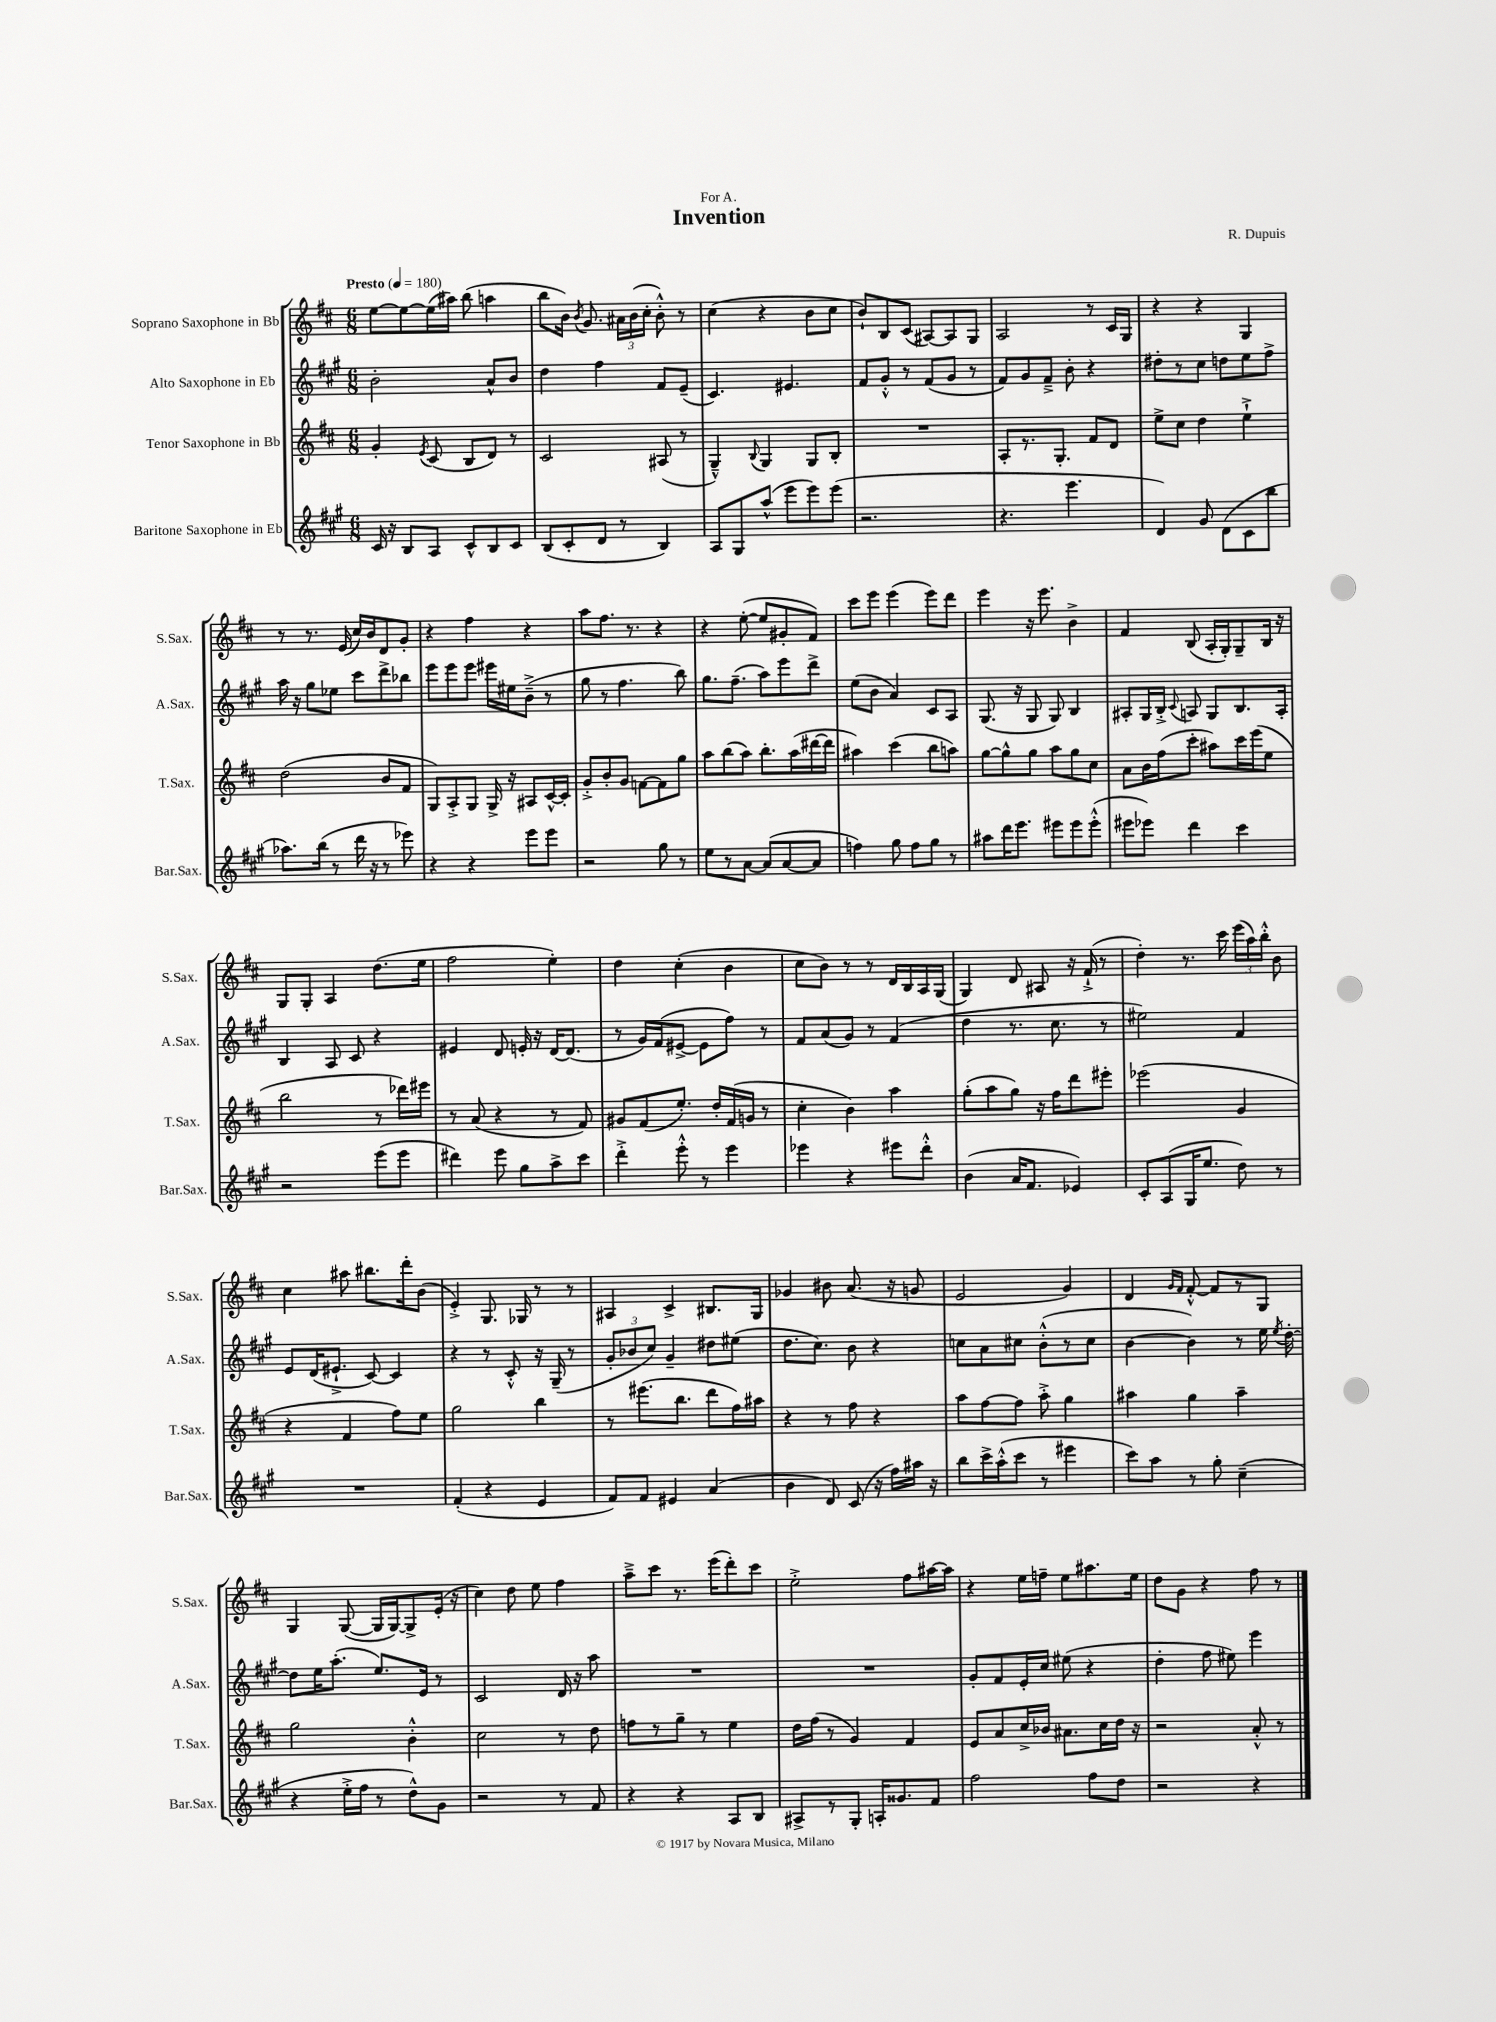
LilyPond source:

\header { title = "Invention" composer = "R. Dupuis" dedication = "For A." }
<<
\new StaffGroup <<
\new Staff = "s0" \with { instrumentName = "Soprano Saxophone in Bb" shortInstrumentName = "S.Sax." } {
    \clef treble \key d \major \numericTimeSignature \time 6/8 \tempo "Presto" 4 = 180
    \autoBeamOff e''8[~ e''8~ e''16( ais''16]) b''8( a''4 |
    b''8[ b'16]) \acciaccatura { b'8 } g'8. \tuplet 3/2 { ais'16[ b'16( cis''16]-. } b'8-.-^) r8 |
    cis''4( r4 b'8[ cis''8] |
    b'8[-!) b8 cis'8]( ais8[~) ais8 g8] |
    a2 r8 cis'16[ g16] |
    r4 r4 g4 |
    r8 r8. e'16( cis''16[) b'16 d'8 g'8]-. |
    r4 fis''4 r4 |
    a''8[ fis''8.] r8. r4 |
    r4 e''8~-.( e''8[ gis'8-. fis'8]) |
    cis'''8[ e'''8] e'''4( e'''8[) d'''8] |
    e'''4 r16 e'''8. b'4-> |
    fis'4 b8( a16[-. g16-.) g8-- b16] r16 |
    g8[ g8]-. a4 d''8.[( e''16] |
    fis''2 e''4-.) |
    d''4 cis''4-.( b'4 |
    cis''8[ b'8]) r8 r8 d'16[ b16 a16 g16]( |
    g4) d'8 ais8 r16 fis'16-!->( r8 |
    d''4-.) r8. cis'''16 \tuplet 3/2 { e'''16[( a''16) b''16]-.-^ } b'8 |
    cis''4 ais''8 bis''8.[ d'''16-. b'8]( |
    e'4-.->) g8. ges16 r8 r8 |
    ais4 cis'4-> bis8.[ g16] |
    ges'4 bis'8 a'8.( r16 g'8 |
    e'2 g'4) |
    d'4 \grace { g'16[ fis'16] } fis'8~-.-^ fis'8[ r8 g8] |
    g4 g8~( g16[ g16~) g8-> e'16]-.( r16 |
    cis''4) d''8 e''8 fis''4 |
    a''8[---> cis'''8] r8. e'''16[( d'''8-.) cis'''8] |
    e''2-.-> fis''8[ ais''16~ ais''16] |
    r4 e''16[ f''16]-- e''8[ ais''8. e''16] |
    d''8[ g'8] r4 fis''8 r8 \bar "|." |
}
\new Staff = "s1" \with { instrumentName = "Alto Saxophone in Eb" shortInstrumentName = "A.Sax." } {
    \clef treble \key a \major \numericTimeSignature \time 6/8
    \autoBeamOff b'2-. a'8[-^ b'8] |
    d''4 fis''4 fis'8[ e'8]--( |
    cis'4.) eis'4. |
    fis'8[ gis'8]-.-^ r8 fis'8[( gis'8] r8 |
    fis'8[) gis'8 fis'8]---> b'8-. r4 |
    dis''8[-. r8 cis''8] d''8[ e''8 fis''8]-> |
    a''16 r16 gis''8[ ees''8] cis'''8[ d'''8-> bes''8] |
    e'''8[ e'''8 e'''8] eis'''16[ eis''16 b'8]--->( r8 |
    gis''8 r8 fis''4. b''8) |
    gis''8.[ fis''8.]--( a''8[) e'''8 d'''8]-> |
    e''8[( b'8] a'4) cis'8[ a8] |
    gis8.( r16 gis8 gis8) b4 |
    ais8[-. gis16 b16]-.-> \appoggiatura { cis'8 } a8 gis8[ b8. a16]-. |
    b4 a8 cis'8 r4 |
    eis'4 d'8 e'16-. r16 d'16[~ d'8.]( |
    r8 gis'16[) fis'16( eis'8]~-> eis'8[ fis''8]) r8 |
    fis'8[ a'8( gis'8]) r8 fis'4( |
    d''4 r8. cis''8. r8 |
    eis''2) fis'4 |
    e'8[ d'16( eis'8.]-!-> cis'8~) cis'4 |
    r4 r8 cis'8-.-^ r16 gis16--( r8 |
    \tuplet 3/2 { gis'8[-. bes'8 cis''8]) } gis'4-- dis''8[ eis''8]( |
    d''8.[ cis''8.]) b'8 r4 |
    c''8[ a'8 cis''8] b'8[-.-^( r8 cis''8] |
    b'4~ b'4) r8 e''16 \acciaccatura { e''8 } d''16~-. |
    d''8[ e''16 a''8.]-.( e''8.[) e'16] r8 |
    cis'2 d'16 r16 a''8 |
    R2. |
    R2. |
    gis'8[-. fis'8 e'16-. cis''16] eis''8( r4 |
    d''4-. fis''8 eis''8) e'''4 \bar "|." |
}
\new Staff = "s2" \with { instrumentName = "Tenor Saxophone in Bb" shortInstrumentName = "T.Sax." } {
    \clef treble \key d \major \numericTimeSignature \time 6/8
    \autoBeamOff g'4-. \acciaccatura { e'8 } cis'8( b8[ d'8]) r8 |
    cis'2 ais8( r8 |
    g4---^) \appoggiatura { b8 } g4 g8[ b8]-. |
    R2. |
    a8[-. r8. g8.]-. fis'8[ d'8] |
    e''8[-> cis''8] d''4 e''4-!-> |
    d''2( b'8[ fis'8] |
    g8[) a8-.-> g8] g16-> r16 ais8[ cis'16~-^ cis'16]-. |
    g'8[-.-> b'8-. g'8] f'8[~ f'8 g''8] |
    a''8[ b''8( a''8]) b''8.[-. a''16( dis'''16~ dis'''16] |
    ais''4) cis'''4( b''8[ a''8]) |
    g''8[~ g''8-^ g''8] a''8[ g''8 cis''8] |
    a'8[ b'16 fis''16( cis'''8]-. ais''8[) cis'''16 e'''16( e''8] |
    b''2 r8 des'''16[) eis'''16] |
    r8 a'8( r4 r8 fis'8) |
    gis'8[ fis'8( e''8.]-.) d''16[-. fis'16( g'16] r8 |
    cis''4-. b'4) a''4 |
    g''8[-.( a''8 g''8]) r16 fis''16[ d'''8 eis'''8]-. |
    ees'''2( g'4 |
    r4 fis'4 fis''8[) e''8] |
    g''2 b''4 |
    r8 eis'''8.[( b''8.] d'''8[ fis''16) ais''16] |
    r4 r8 fis''8 r4 |
    a''8[ fis''8~ fis''8] a''8-.-> g''4 |
    ais''4 g''4 ais''4-- |
    g''2 b'4-.-^ |
    cis''2 r8 d''8 |
    f''8[ r8 g''8]-- r8 e''4 |
    d''16[ fis''16]( r8 g'4) fis'4 |
    e'8[ a'8 cis''16-> bes'16] ais'8.[ cis''16 d''16] r16 |
    r2 a'8-.-^ r8 \bar "|." |
}
\new Staff = "s3" \with { instrumentName = "Baritone Saxophone in Eb" shortInstrumentName = "Bar.Sax." } {
    \clef treble \key a \major \numericTimeSignature \time 6/8
    \autoBeamOff cis'16 r16 b8[ a8] cis'8[-^ b8 cis'8] |
    b8[( cis'8-. d'8] r8 b4) |
    a8[ gis8 a''8]-^( e'''8[ e'''8) e'''8]( |
    r2. |
    r4. e'''4. |
    d'4) gis'8 d'8[( cis'8 b''8] |
    aes''8.[) b''16]( r8 d'''16 r16 r8 ees'''8) |
    r4 r4 e'''8[ e'''8] |
    r2 gis''8 r8 |
    e''8[ r8 a'8]~ a'8[( a'8~ a'8] |
    f''4) gis''8 f''8[ gis''8] r8 |
    ais''8[ d'''16 e'''8.] eis'''8[ eis'''8 eis'''8]-.-^( |
    eis'''8[ ees'''8]) d'''4 cis'''4 |
    r2 e'''8[( e'''8] |
    dis'''4) e'''8 gis''8[ a''8-> cis'''8] |
    d'''4-.-> e'''8-.-^ r8 e'''4 |
    ees'''4 r4 eis'''8[ d'''8]-.-^ |
    b'4( a'16[ fis'8.] ees'4) |
    cis'8[-. a8( gis16 e''8.] d''8) r8 |
    R2. |
    fis'4-.( r4 e'4 |
    fis'8[) fis'8] eis'4 a'4( |
    b'4 d'8) cis'8( r16 fis''16[) ais''16] r16 |
    b''8[ cis'''16-> a''16-.-^( cis'''8] r8 eis'''4 |
    cis'''8[) a''8] r8 gis''8-. cis''4--( |
    r4 e''16[-.-> fis''16] r8 d''8[-^) gis'8] |
    r2 r8 fis'8 |
    r4 r4 a8[ b8] |
    ais8[-> r8 gis8]-. a16[-. gisis'8. fis'8] |
    fis''2 fis''8[ d''8] |
    r2 r4 \bar "|." |
}
>>
>>
\layout { \context { \Score \remove "Bar_number_engraver" } }
